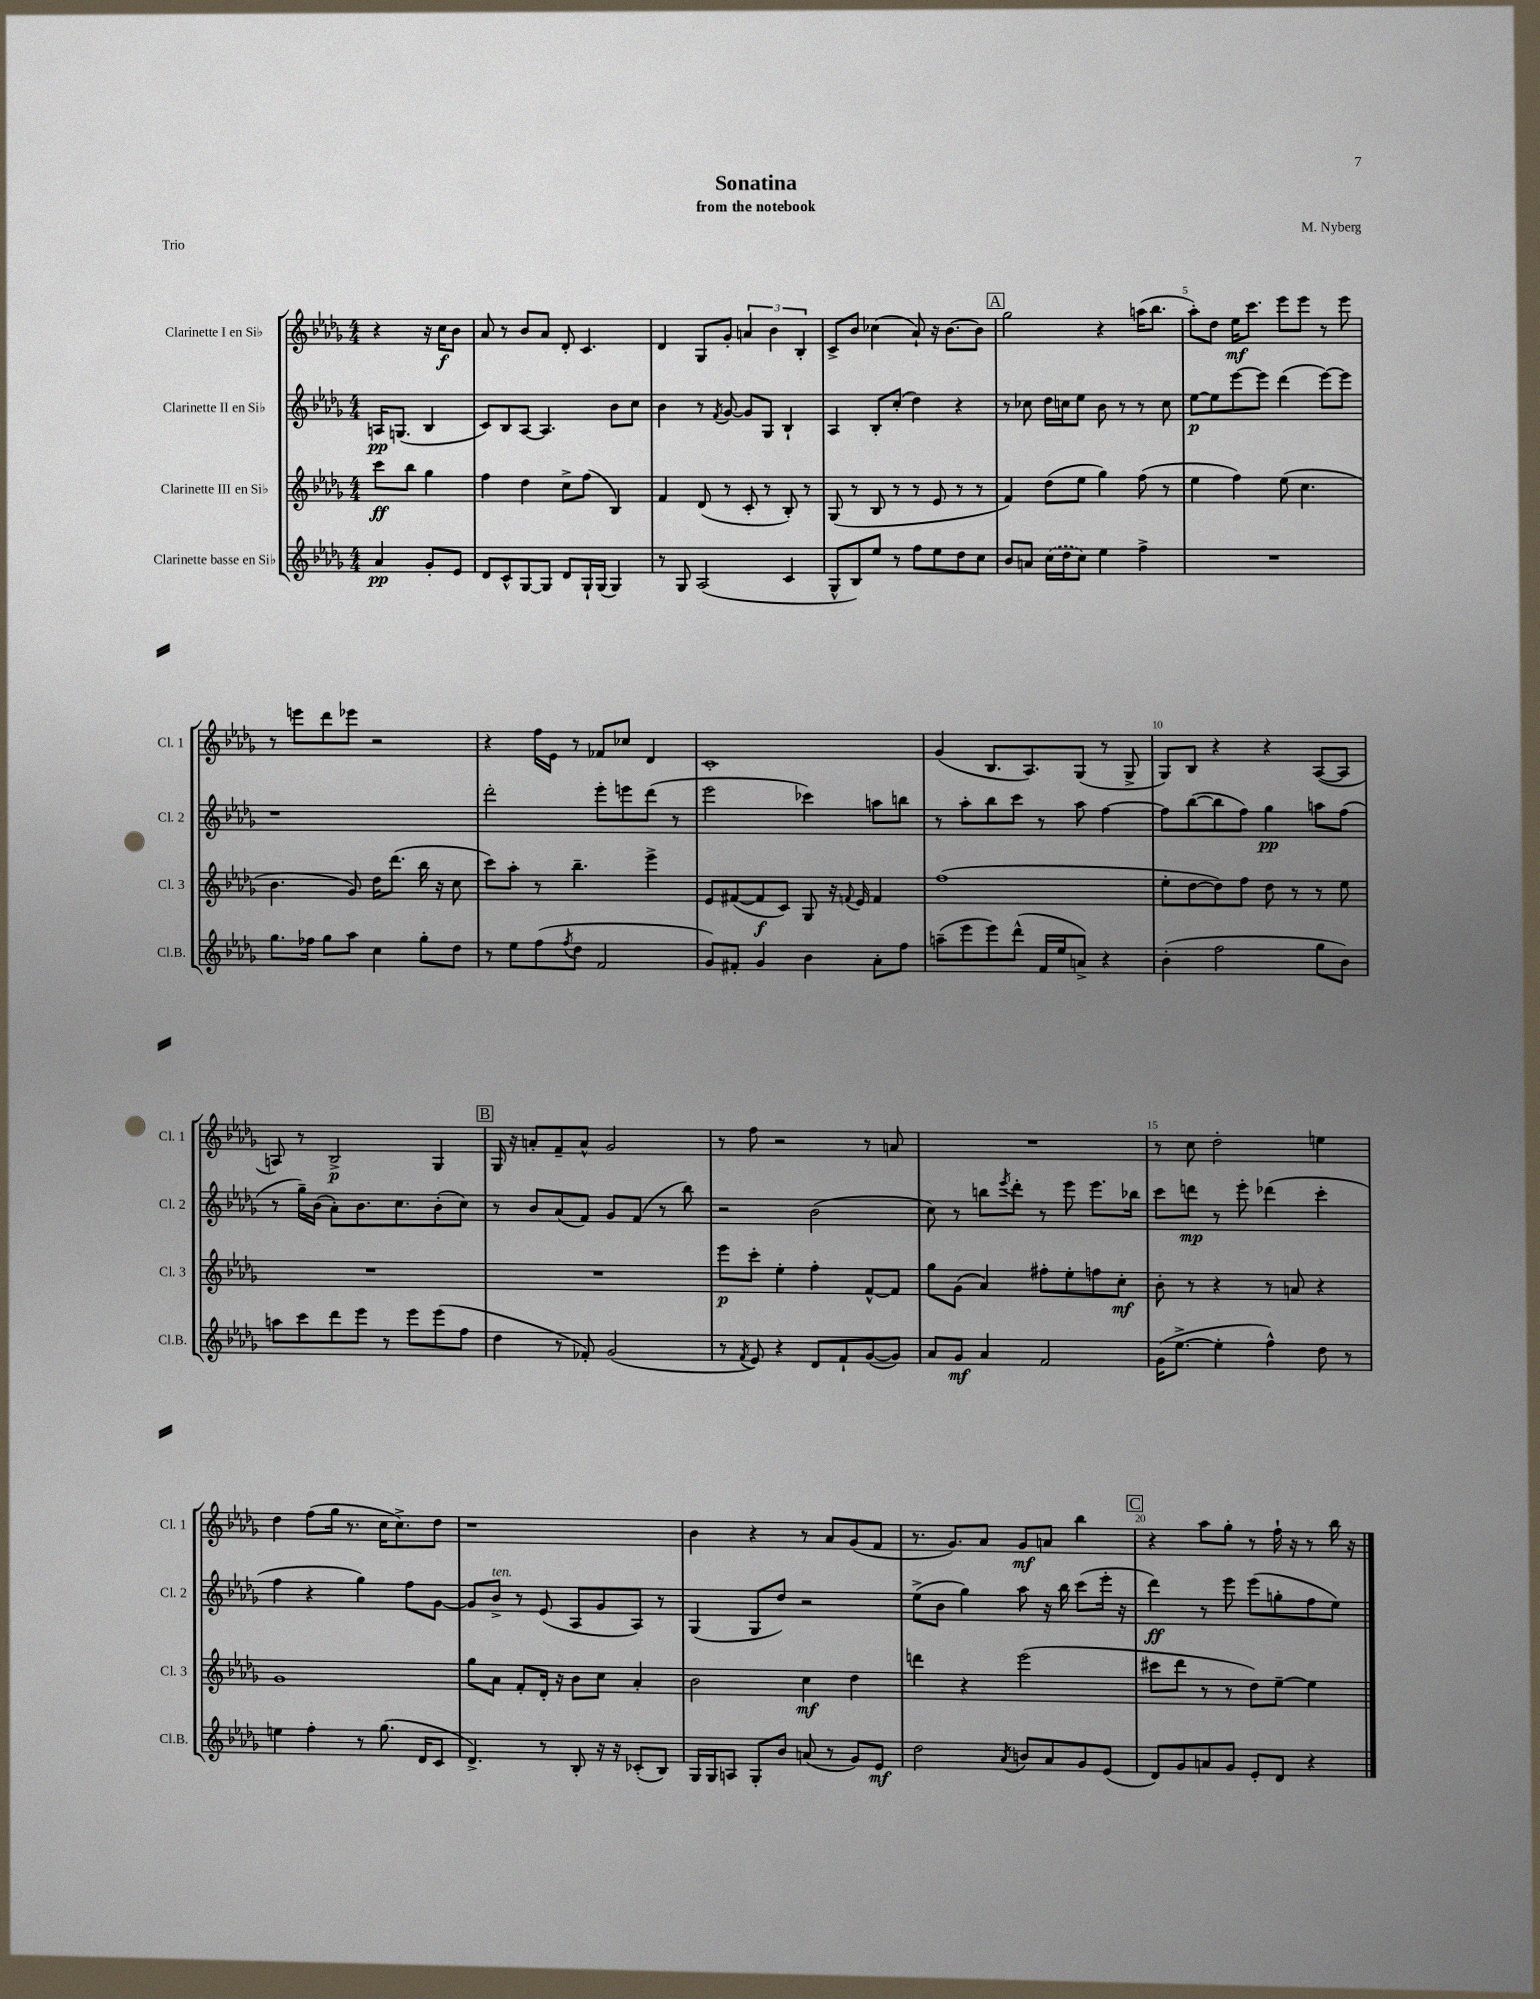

**kern	**kern	**kern	**kern
*staff4	*staff3	*staff2	*staff1
*clefG2	*clefG2	*clefG2	*clefG2
*k[b-e-a-d-g-]	*k[b-e-a-d-g-]	*k[b-e-a-d-g-]	*k[b-e-a-d-g-]
*M4/4	*M4/4	*M4/4	*M4/4
4a-	8ccc	16A	4r
.	.	(8.G	.
.	8bb-	.	.
8g-'	4gg-	4B-	16r
.	.	.	16cc
8e-	.	.	8b-
=	=	=	=
8d-	4ff	8c)	8a-
8c^^	.	8B-	8r
[8G-	4dd-	[8A-	8b-
8G-]	.	4.A-]	8a-
8d-	8cc^	.	8d-'
16G-`	(8ff	.	4.c
(16G-	.	.	.
4G-)	4B-)	8b-	.
.	.	8cc	.
=	=	=	=
8r	4f	4b-	4d-
8G-	.	.	.
(2A-	(8d-	8r	8G-
.	.	8qf	.
.	8r	[8g-	8g-'
.	8c'	8g-]	6a
.	8r	8G-	.
.	.	.	6b-
4c	8B-')	4B-`	.
.	.	.	6B-'
.	8r	.	.
=	=	=	=
8G-^^	(8G-	4A-	8c^
8B-)	8r	.	8b-
8ee-	8B-	8B-'	(4cc-
8r	8r	(8cc'	.
8ff	8r	4dd-)	8a-`)
8ee-	8e-	.	16r
.	.	.	[8.b-
8dd-	8r	4r	.
8cc	8r	.	8b-]
=	=	=	=
8b-	4f)	8r	2gg-
8a	.	8cc-	.
(16cc	(8dd-	16dd-	.
16dd-	.	16cc	.
8cc)	8ee-	8ee-	.
4ee-	4gg-)	8b-	4r
.	.	8r	.
4ff^	(8ff	8r	(16aa
.	.	.	8.bb-
.	8r	8cc	.
=	=	=	=
1r	4ee-	[8ee-	8aa-')
.	.	8ee-]	8dd-
.	4ff)	[8eee-	16ee-
.	.	.	8.ccc
.	.	8eee-]	.
.	(8ee-	(4ddd-	8eee-
.	4.cc	.	8eee-
.	.	[8eee-)	8r
.	.	8eee-]	8eee-
=	=	=	=
8.gg-	4.b-	1r	8r
.	.	.	8eee
16ff-	.	.	.
8gg-	.	.	8ddd-
8aa-	8g-)	.	8eee-
4cc	16dd-	.	2r
.	(8.ddd-	.	.
8gg-'	16bb-	.	.
.	16r	.	.
8dd-	8cc	.	.
=	=	=	=
8r	8ccc)	2ddd-'	4r
8ee-	8aa-'	.	.
(8ff	8r	.	16ff
.	.	.	16e-
8qff	.	.	.
8dd-	4.bb-~	.	8r
2f	.	8eee-'	8f-
.	.	8eee	8cc-
.	4eee-^	(8ddd-	4d-
.	.	8r	.
=	=	=	=
8g-)	8e-	2eee-	1c'
8f#'	([8f#	.	.
4g-	8f#]	.	.
.	8c)	.	.
4b-	8G-	4ccc-)	.
.	16r	.	.
.	8qqf	.	.
.	16e-	.	.
8a-'	4f	8aa	.
8ff	.	8bb	.
=	=	=	=
(8aa~	(1ff	8r	(4g-
8eee-	.	8aa-'	.
8eee-)	.	8bb-	8.B-
(8ddd-^^	.	8ccc	.
.	.	.	8.A-)
16f	.	8r	.
16ee-	.	.	.
8a^)	.	8aa-	(8G-
4r	.	[4ff	8r
.	.	.	8G-^
=	=	=	=
(4b-'	8ee-'	8ff]	8G-)
.	[8dd-	([8bb-	8B-
2ff	8dd-])	8bb-]	4r
.	8ff	8ff)	.
.	8dd-	4gg-	4r
.	8r	.	.
8gg-	8r	8aa	([8A-
8b-)	8ee-	(8ff	8A-]
=	=	=	=
8aa	1r	8r	8A)
8ccc	.	16gg-~)	8r
.	.	(16b-	.
8ddd-	.	8a-')	2B-^
8eee-	.	8.b-	.
8r	.	.	.
.	.	8.cc	.
8eee-	.	.	.
(8eee-	.	(8b-'	4G-
8ff	.	8cc)	.
=	=	=	=
4dd-	1r	8r	16G-
.	.	.	16r
.	.	8b-	8a'
8r	.	(8a-	8f~
8f-')	.	8f)	8a^^
(2g-	.	8g-	2g-
.	.	(8f	.
.	.	8r	.
.	.	8bb-)	.
=	=	=	=
8r	8eee-	2r	8r
8qf	.	.	.
8e-)	8ccc'	.	8ff
4r	4ee-'	.	2r
8d-	4ff'	(2b-	.
8f`	.	.	.
([8g-	[8f^^	.	8r
8g-])	8f]	.	8a
=	=	=	=
8a-	8gg-	8cc)	1r
8g-	(8g-	8r	.
4a-	4a-)	8bb	.
.	.	8qeee-	.
.	.	8ddd-'	.
2f	8ff#'	8r	.
.	8ee-'	8eee-	.
.	8ff	8.eee-	.
.	8cc'	.	.
.	.	16bb-	.
=	=	=	=
(16g-	8b-'	8ccc	8r
[8.ee-^	.	.	.
.	8r	8ddd	8cc
4ee-']	4r	8r	2dd-'
.	.	8eee-'	.
4ff^^)	8r	(4ddd-	.
.	8a	.	.
8dd-	4r	4ccc'	4ee
8r	.	.	.
=	=	=	=
4ee	1g-	4ff	4dd-
4ff'	.	4r	(8ff
.	.	.	16gg-
.	.	.	8.r
8r	.	4gg-)	.
(8.gg-	.	.	16cc
.	.	.	8.cc^)
.	.	8ff	.
16d-	.	.	.
8c	.	[8g-	8dd-
=	=	=	=
4.d-^)	8gg-	8g-]	1r
.	8a-	8b-^	.
.	8f'	8r	.
8r	16d-'	(8e-	.
.	16r	.	.
8B-'	8b-	8A-	.
16r	8cc	8g-	.
16r	.	.	.
(8c-'	4a-'	8A-)	.
8B-)	.	8r	.
=	=	=	=
16G-	2b-	(4G-	4b-
16G-	.	.	.
8A	.	.	.
8G-'	.	8G-	4r
8b-	.	8dd-)	.
(8a	4cc	2r	8r
8r	.	.	8a-
8g-)	4dd-	.	(8g-
8e-	.	.	8f
=	=	=	=
2dd-	4ddd	(8ee-^	8.r
.	.	8b-	.
.	.	.	8.g-)
.	4r	4gg-)	.
.	.	.	8a-
8qa-	.	.	.
8b	(2eee-	8aa-	8g-
8a-	.	16r	8a
.	.	16bb-	.
8g-	.	(8ccc	4bb-
(8e-	.	16eee-'	.
.	.	16r	.
=	=	=	=
8d-)	8ccc#	4ddd-)	4r
8g-	8ddd-	.	.
8a	8r	8r	8aa-
8g-	8r	8eee-	8gg-'
8e-'	8dd-)	(8eee-	8r
8d-	[8ee-~	8gg'	16ff`
.	.	.	16r
4r	4ee-]	8ff	8r
.	.	8ee-)	16bb-
.	.	.	16r
==	==	==	==
*-	*-	*-	*-
